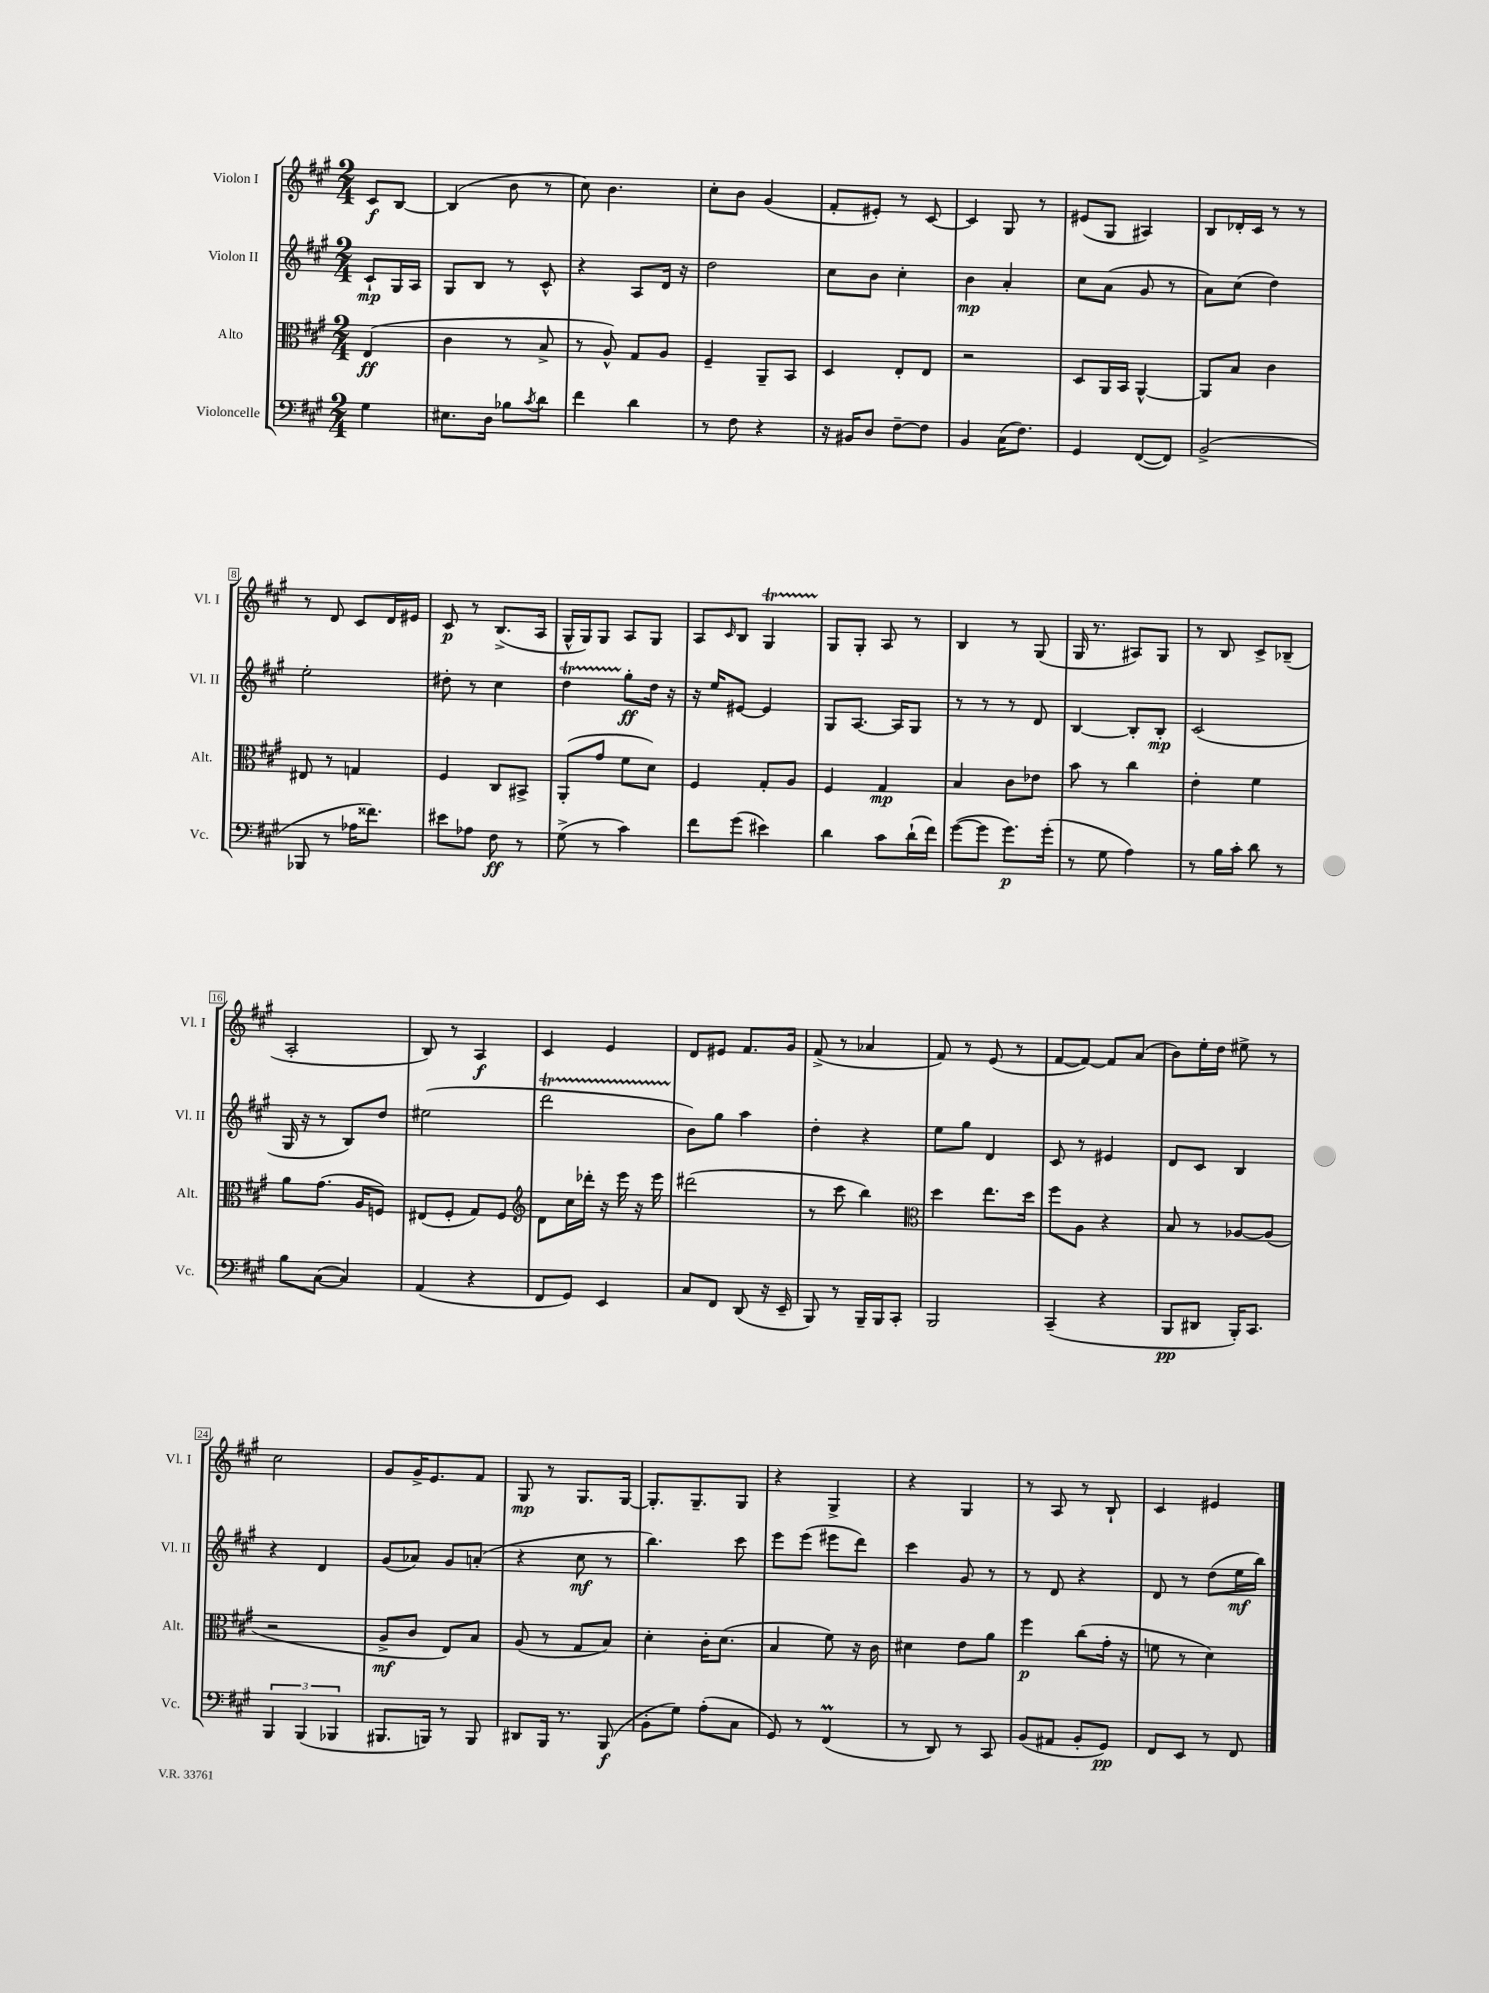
<<
\new StaffGroup <<
\new Staff = "s0" \with { instrumentName = "Violon I" shortInstrumentName = "Vl. I" } {
    \clef treble \key a \major \numericTimeSignature \time 2/4 \partial 4
    cis'8\f b8~ |
    b4( b'8 r8 |
    cis''8) b'4. |
    cis''8-. b'8 gis'4( |
    fis'8-. eis'8-.) r8 cis'8~ |
    cis'4 gis8 r8 |
    eis'8( gis8 ais4) |
    b8 des'16-. cis'16 r8 r8 |
    r8 d'8 cis'8 d'16 eis'16 |
    cis'8\p r8 b8.->( a16 |
    gis16-^ gis16) gis8 a8 gis8 |
    a8 \grace { cis'16 } b8 gis4\startTrillSpan |
    gis8\stopTrillSpan gis8-. a8 r8 |
    b4 r8 gis8( |
    gis16 r8. ais8) gis8 |
    r8 b8 cis'8-> bes8--( |
    a2-. |
    b8) r8 a4\f |
    cis'4 e'4 |
    d'8 eis'8 fis'8. gis'16 |
    fis'8->( r8 aes'4 |
    fis'8) r8 e'8( r8 |
    fis'8~ fis'8~) fis'8 a'8( |
    b'8) e''16-. d''16 eis''8-> r8 |
    cis''2 |
    gis'8 gis'16-> e'8. fis'8 |
    gis8\mp r8 gis8. gis16~ |
    gis8.-. gis8.-- gis8 |
    r4 gis4-> |
    r4 gis4 |
    r8 a8 r8 b8-! |
    cis'4 eis'4 \bar "|." |
}
\new Staff = "s1" \with { instrumentName = "Violon II" shortInstrumentName = "Vl. II" } {
    \clef treble \key a \major \numericTimeSignature \time 2/4 \partial 4
    cis'8-!\mp gis16 a16 |
    gis8 b8 r8 cis'8-^ |
    r4 a8 d'16 r16 |
    d''2 |
    cis''8 b'8 cis''4-. |
    b'4\mp a'4-. |
    cis''8 a'8( gis'8 r8 |
    a'8) cis''8( d''4) |
    e''2-. |
    dis''8-. r8 cis''4 |
    d''4\startTrillSpan gis''8-.\stopTrillSpan\ff d''16 r16 |
    r16 e''16 eis'8~ eis'4 |
    gis8 a8.~ a16 gis8 |
    r8 r8 r8 d'8 |
    b4~ b8-. b8-.\mp |
    cis'2( |
    gis16 r16 r8 b8) d''8 |
    eis''2( |
    d'''2\startTrillSpan |
    b'8\stopTrillSpan) gis''8 a''4 |
    d''4-. r4 |
    e''8 gis''8 d'4 |
    cis'8 r8 eis'4 |
    d'8 cis'8 b4 |
    r4 d'4 |
    gis'8( aes'8) gis'8 a'8-.( |
    r4 cis''8\mf r8 |
    b''4.) cis'''8 |
    e'''8 e'''8( eis'''8 d'''8) |
    cis'''4 gis'8 r8 |
    r8 d'8 r4 |
    d'8 r8 d''8( e''16\mf b''16) \bar "|." |
}
\new Staff = "s2" \with { instrumentName = "Alto" shortInstrumentName = "Alt." } {
    \clef alto \key a \major \numericTimeSignature \time 2/4 \partial 4
    e4\ff( |
    cis'4 r8 b8-> |
    r8 a8-^) gis8 a8 |
    fis4-- a,8-- b,8 |
    d4 e8-. e8 |
    r2 |
    d8 a,16 b,16 a,4~-^ |
    a,8 b8 cis'4 |
    eis8 r8 g4 |
    fis4 cis8 bis,8-> |
    a,8-.( gis'8 fis'8 d'8) |
    fis4 gis8-. a8 |
    fis4 gis4\mp |
    b4 cis'8 ees'8 |
    b'8 r8 cis''4 |
    e'4-. fis'4 |
    a'8 gis'8.( a16 f8) |
    eis8( fis8-. gis8) fis8 |
    \clef treble d'8 cis''16 des'''16-. r16 e'''16 r16 e'''16 |
    dis'''2( |
    r8 cis'''8 b''4) |
    \clef alto d''4 e''8. d''16 |
    fis''8 a8 r4 |
    b8 r8 aes8~ aes8( |
    r2 |
    a8->\mf cis'8 e8) b8 |
    a8( r8 gis8 b8) |
    d'4-. cis'16-. d'8.( |
    b4 fis'8) r16 cis'16 |
    dis'4 e'8 a'8 |
    fis''4\p cis''8( gis'16-. r16 |
    f'8 r8 d'4) \bar "|." |
}
\new Staff = "s3" \with { instrumentName = "Violoncelle" shortInstrumentName = "Vc." } {
    \clef bass \key a \major \numericTimeSignature \time 2/4 \partial 4
    gis4 |
    eis8. d16 bes8 \acciaccatura { cis'8 } d'8 |
    fis'4 d'4 |
    r8 fis8 r4 |
    r16 bis,16 d8 fis8~-- fis8 |
    b,4 cis16( fis8.) |
    gis,4 fis,8~( fis,8) |
    b,2->( |
    bes,,8 r8 aes16 fisis'8.) |
    eis'8 aes8 fis8\ff r8 |
    gis8->( r8 cis'4) |
    fis'8 gis'8( eis'4) |
    d'4 cis'8 d'16-!( fis'16) |
    gis'8~( gis'8 gis'8.\p) gis'16-.( |
    r8 gis8 a4) |
    r8 b16 cis'16-. d'8 r8 |
    b8 cis8~( cis4) |
    a,4( r4 |
    fis,8 gis,8) e,4 |
    cis8 fis,8 d,8( r16 e,16-- |
    b,,8) r8 b,,16-- b,,16 cis,8-. |
    b,,2 |
    cis,4--( r4 |
    b,,8\pp dis,8 b,,16-.) cis,8. |
    \tuplet 3/2 { b,,4 b,,4( bes,,4 } |
    bis,,8. b,,16) r8 b,,8 |
    dis,8 b,,16 r8. b,,8\f( |
    b,8-. gis8) a8-.( cis8 |
    gis,8) r8 fis,4\prall( |
    r8 d,8) r8 cis,8 |
    b,8( ais,8 b,8-. gis,8\pp) |
    fis,8 e,8 r8 fis,8 \bar "|." |
}
>>
>>
\layout { \context { \Score \override BarNumber.stencil = #(make-stencil-boxer 0.1 0.3 ly:text-interface::print) } }
